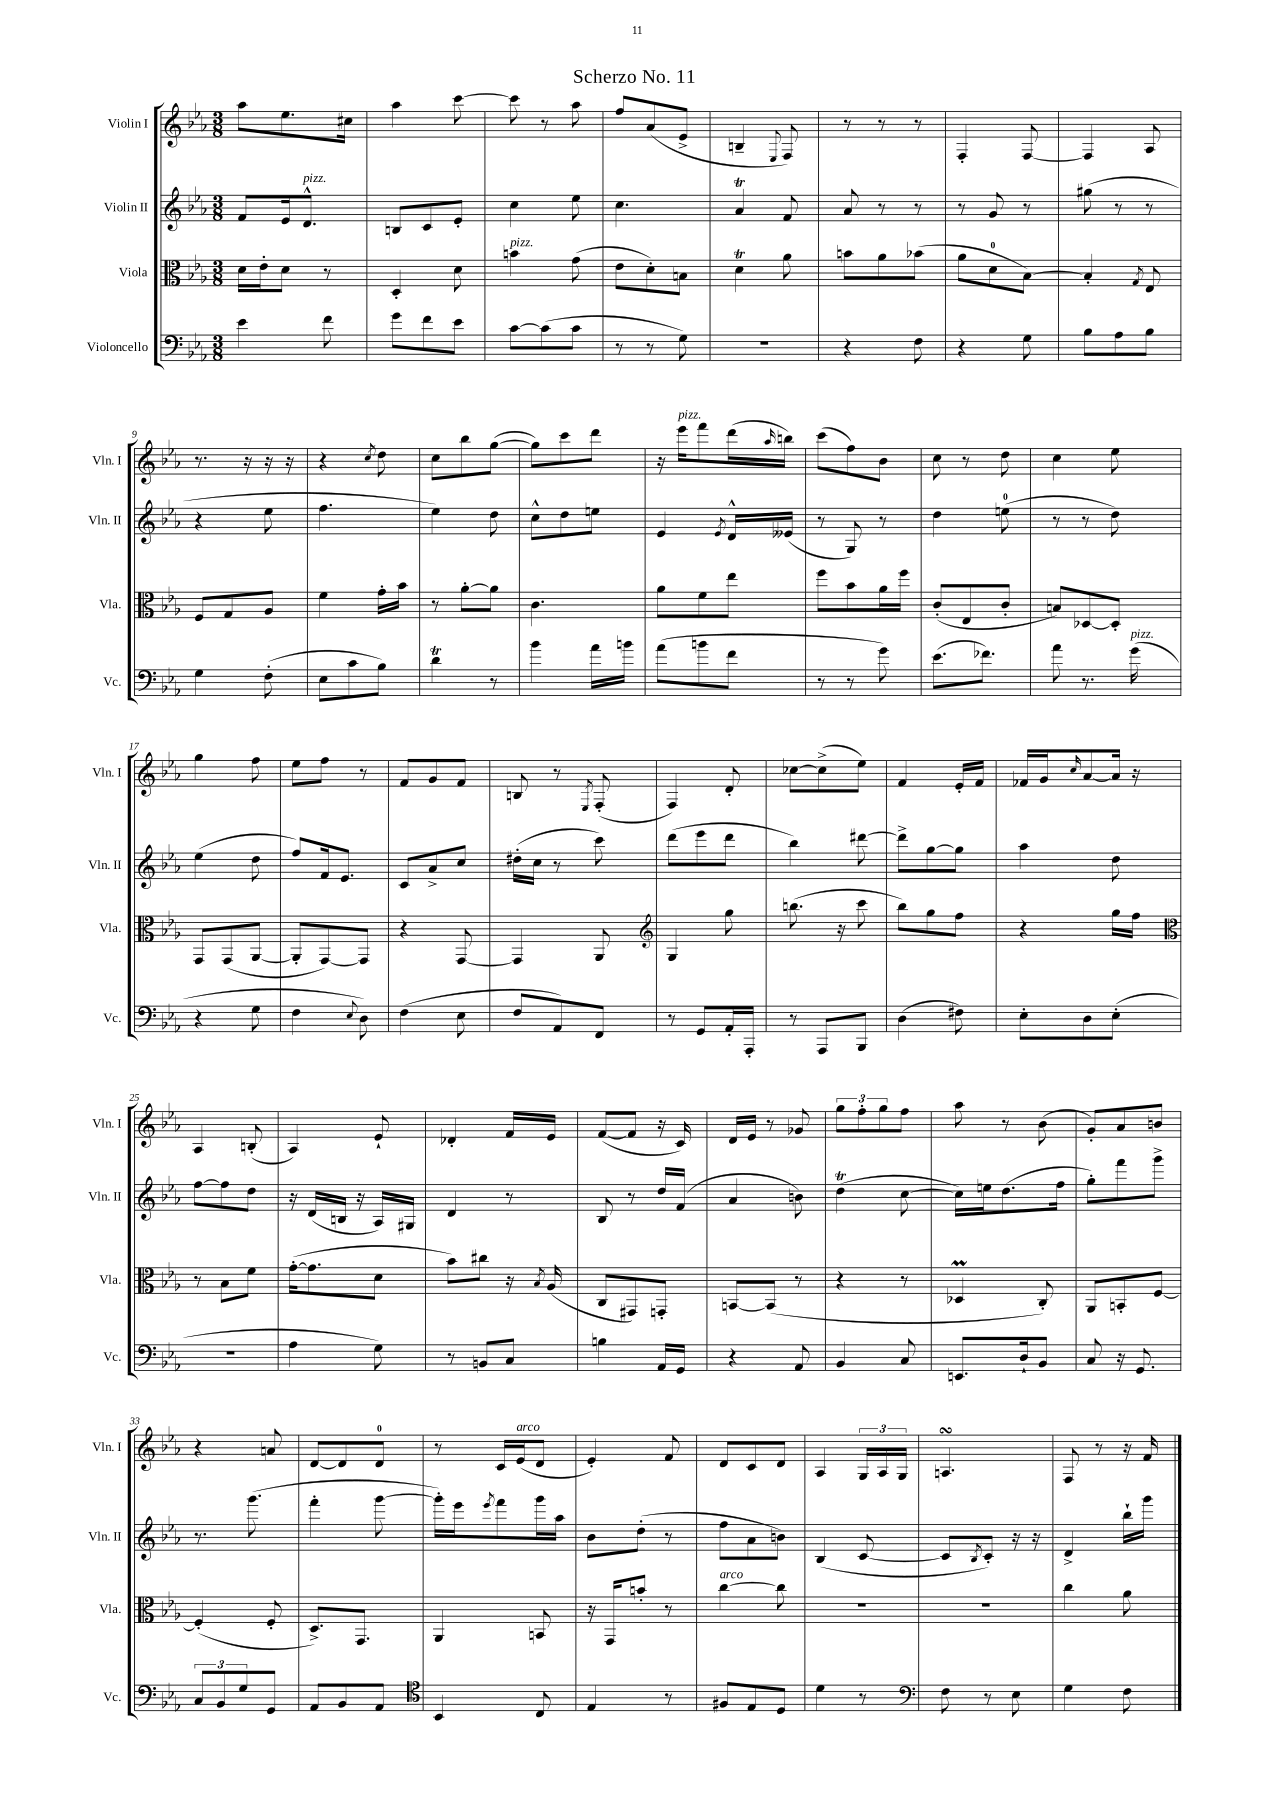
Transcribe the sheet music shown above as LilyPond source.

\header { title = "Scherzo No. 11" }
<<
\new StaffGroup <<
\new Staff = "s0" \with { instrumentName = "Violin I" shortInstrumentName = "Vln. I" } {
    \clef treble \key ees \major \numericTimeSignature \time 3/8
    aes''8 ees''8. cis''16 |
    aes''4 c'''8~ |
    c'''8 r8 aes''8 |
    f''8 aes'8( ees'8-> |
    b4-- \appoggiatura { ees8 } f8) |
    r8 r8 r8 |
    f4-. f8~ |
    f4 aes8 |
    r8. r16 r16 r16 |
    r4 \acciaccatura { c''8 } d''8 |
    c''8 bes''8 g''8~( |
    g''8) c'''8 d'''8 |
    r16 ees'''16^\markup { \italic "pizz." } f'''8 d'''16( \grace { aes''16 } b''16) |
    c'''8( f''8) bes'8 |
    c''8 r8 d''8 |
    c''4 ees''8 |
    g''4 f''8 |
    ees''8 f''8 r8 |
    f'8 g'8 f'8 |
    b8 r8 \acciaccatura { ees8 } f8-.( |
    f4) d'8-. |
    ces''8~ ces''8->( ees''8) |
    f'4 ees'16-. f'16 |
    fes'16 g'16 \grace { c''16 } aes'8~ aes'16 r16 |
    aes4 b8-.( |
    aes4) ees'8-! |
    des'4-. f'16 ees'16 |
    f'8~( f'8 r16 c'16) |
    d'16 ees'16 r8 ges'8 |
    \tuplet 3/2 { g''8 f''8-. g''8 } f''8 |
    aes''8 r8 bes'8( |
    g'8-.) aes'8 b'8 |
    r4 a'8 |
    d'8~ d'8 d'8-0 |
    r8 c'16 ees'16^\markup { \italic "arco" }( d'8 |
    ees'4-.) f'8 |
    d'8 c'8 d'8 |
    aes4 \tuplet 3/2 { g16 aes16 g16 } |
    a4.\turn |
    f8 r8 r16 f'16 \bar "|." |
}
\new Staff = "s1" \with { instrumentName = "Violin II" shortInstrumentName = "Vln. II" } {
    \clef treble \key ees \major \numericTimeSignature \time 3/8
    f'8 ees'16 d'8.-^^\markup { \italic "pizz." } |
    b8 c'8 ees'8-. |
    c''4 ees''8 |
    c''4. |
    aes'4\trill f'8 |
    aes'8 r8 r8 |
    r8 g'8 r8 |
    gis''8( r8 r8 |
    r4 ees''8 |
    f''4. |
    ees''4) d''8 |
    c''8-^ d''8 e''8 |
    ees'4 \acciaccatura { ees'8 } d'16-^ eeses'16( |
    r8 g8) r8 |
    d''4 e''8-0( |
    r8 r8 d''8) |
    ees''4( d''8 |
    f''8) f'16 ees'8. |
    c'8 aes'8-> c''8 |
    dis''16-.( c''16 r8 c'''8) |
    d'''8( ees'''8 d'''8 |
    bes''4) dis'''8~ |
    dis'''8-> g''8~ g''8 |
    aes''4 d''8 |
    f''8~ f''8 d''8 |
    r16 d'16( b16 r16 aes16) gis16 |
    d'4 r8 |
    bes8 r8 d''16 f'16( |
    aes'4 b'8) |
    d''4\trill( c''8~ |
    c''16) e''16 d''8.( f''16 |
    g''8-.) f'''8 g'''8-> |
    r8. g'''8.( |
    f'''4-. g'''8~ |
    g'''16-.) ees'''16 \acciaccatura { ees'''8 } f'''8 g'''16 aes''16 |
    bes'8 d''8-.( r8 |
    f''8 aes'8 b'8) |
    bes4( c'8~ |
    c'8 \acciaccatura { bes8 } c'8-.) r16 r16 |
    d'4-> bes''16-! g'''16 \bar "|." |
}
\new Staff = "s2" \with { instrumentName = "Viola" shortInstrumentName = "Vla." } {
    \clef alto \key ees \major \numericTimeSignature \time 3/8
    d'16 ees'16-. d'8 r8 |
    d4-. d'8 |
    b'4^\markup { \italic "pizz." } g'8( |
    ees'8 d'8-.) b8 |
    d'4\trill aes'8 |
    b'8 aes'8 bes'8( |
    aes'8 d'8-0 bes8~) |
    bes4-. \acciaccatura { g8 } ees8 |
    f8 g8 aes8 |
    f'4 g'16-. bes'16 |
    r8 aes'8~-. aes'8 |
    c'4. |
    aes'8 f'8 ees''8 |
    f''8 bes'8 aes'16 f''16 |
    c'8-.( ees8 c'8-. |
    b8) des8~ des8-. |
    g,8 g,8( aes,8~ |
    aes,8-. g,8~) g,8 |
    r4 g,8~ |
    g,4 aes,8 |
    \clef treble g4 g''8 |
    b''8.( r16 c'''8 |
    bes''8) g''8 f''8 |
    r4 g''16 f''16 |
    \clef alto r8 bes8 f'8 |
    g'16~-.( g'8. d'8 |
    bes'8) cis''8 r16 \acciaccatura { bes8 } aes16( |
    c8 gis,8) g,8-. |
    b,8~ b,8( r8 |
    r4 r8 |
    des4\prall c8-.) |
    aes,8 b,8-. f8~ |
    f4-.( f8-. |
    d8.->) g,8. |
    aes,4 b,8 |
    r16 g,16 b'8-. r8 |
    c''4~^\markup { \italic "arco" } c''8 |
    R4. |
    R4. |
    c''4 aes'8 \bar "|." |
}
\new Staff = "s3" \with { instrumentName = "Violoncello" shortInstrumentName = "Vc." } {
    \clef bass \key ees \major \numericTimeSignature \time 3/8
    ees'4 f'8 |
    g'8 f'8 ees'8 |
    c'8~ c'8( c'8 |
    r8 r8 g8) |
    R4. |
    r4 f8 |
    r4 g8 |
    bes8 aes8 bes8 |
    g4 f8-.( |
    ees8 c'8 bes8) |
    d'4\trill r8 |
    bes'4 aes'16 b'16 |
    aes'8( b'8 f'8 |
    r8 r8 g'8) |
    ees'8.( fes'8.) |
    aes'8 r8. g'16^\markup { \italic "pizz." }( |
    r4 g8 |
    f4 \appoggiatura { ees8 } d8) |
    f4( ees8 |
    f8 aes,8) f,8 |
    r8 g,8 aes,16-. aes,,16-. |
    r8 aes,,8 bes,,8 |
    d4( fis8) |
    ees8-. d8 ees8-.( |
    r4. |
    aes4 g8) |
    r8 b,8 c8 |
    b4 aes,16 g,16 |
    r4 aes,8 |
    bes,4 c8 |
    e,8. d16-! bes,8 |
    c8 r16 g,8. |
    \tuplet 3/2 { c8 bes,8 g8 } g,8 |
    aes,8 bes,8 aes,8 |
    \clef tenor bes,4 c8 |
    ees4 r8 |
    fis8 ees8 d8 |
    d'4 r8 |
    \clef bass f8 r8 ees8 |
    g4 f8 \bar "|." |
}
>>
>>
